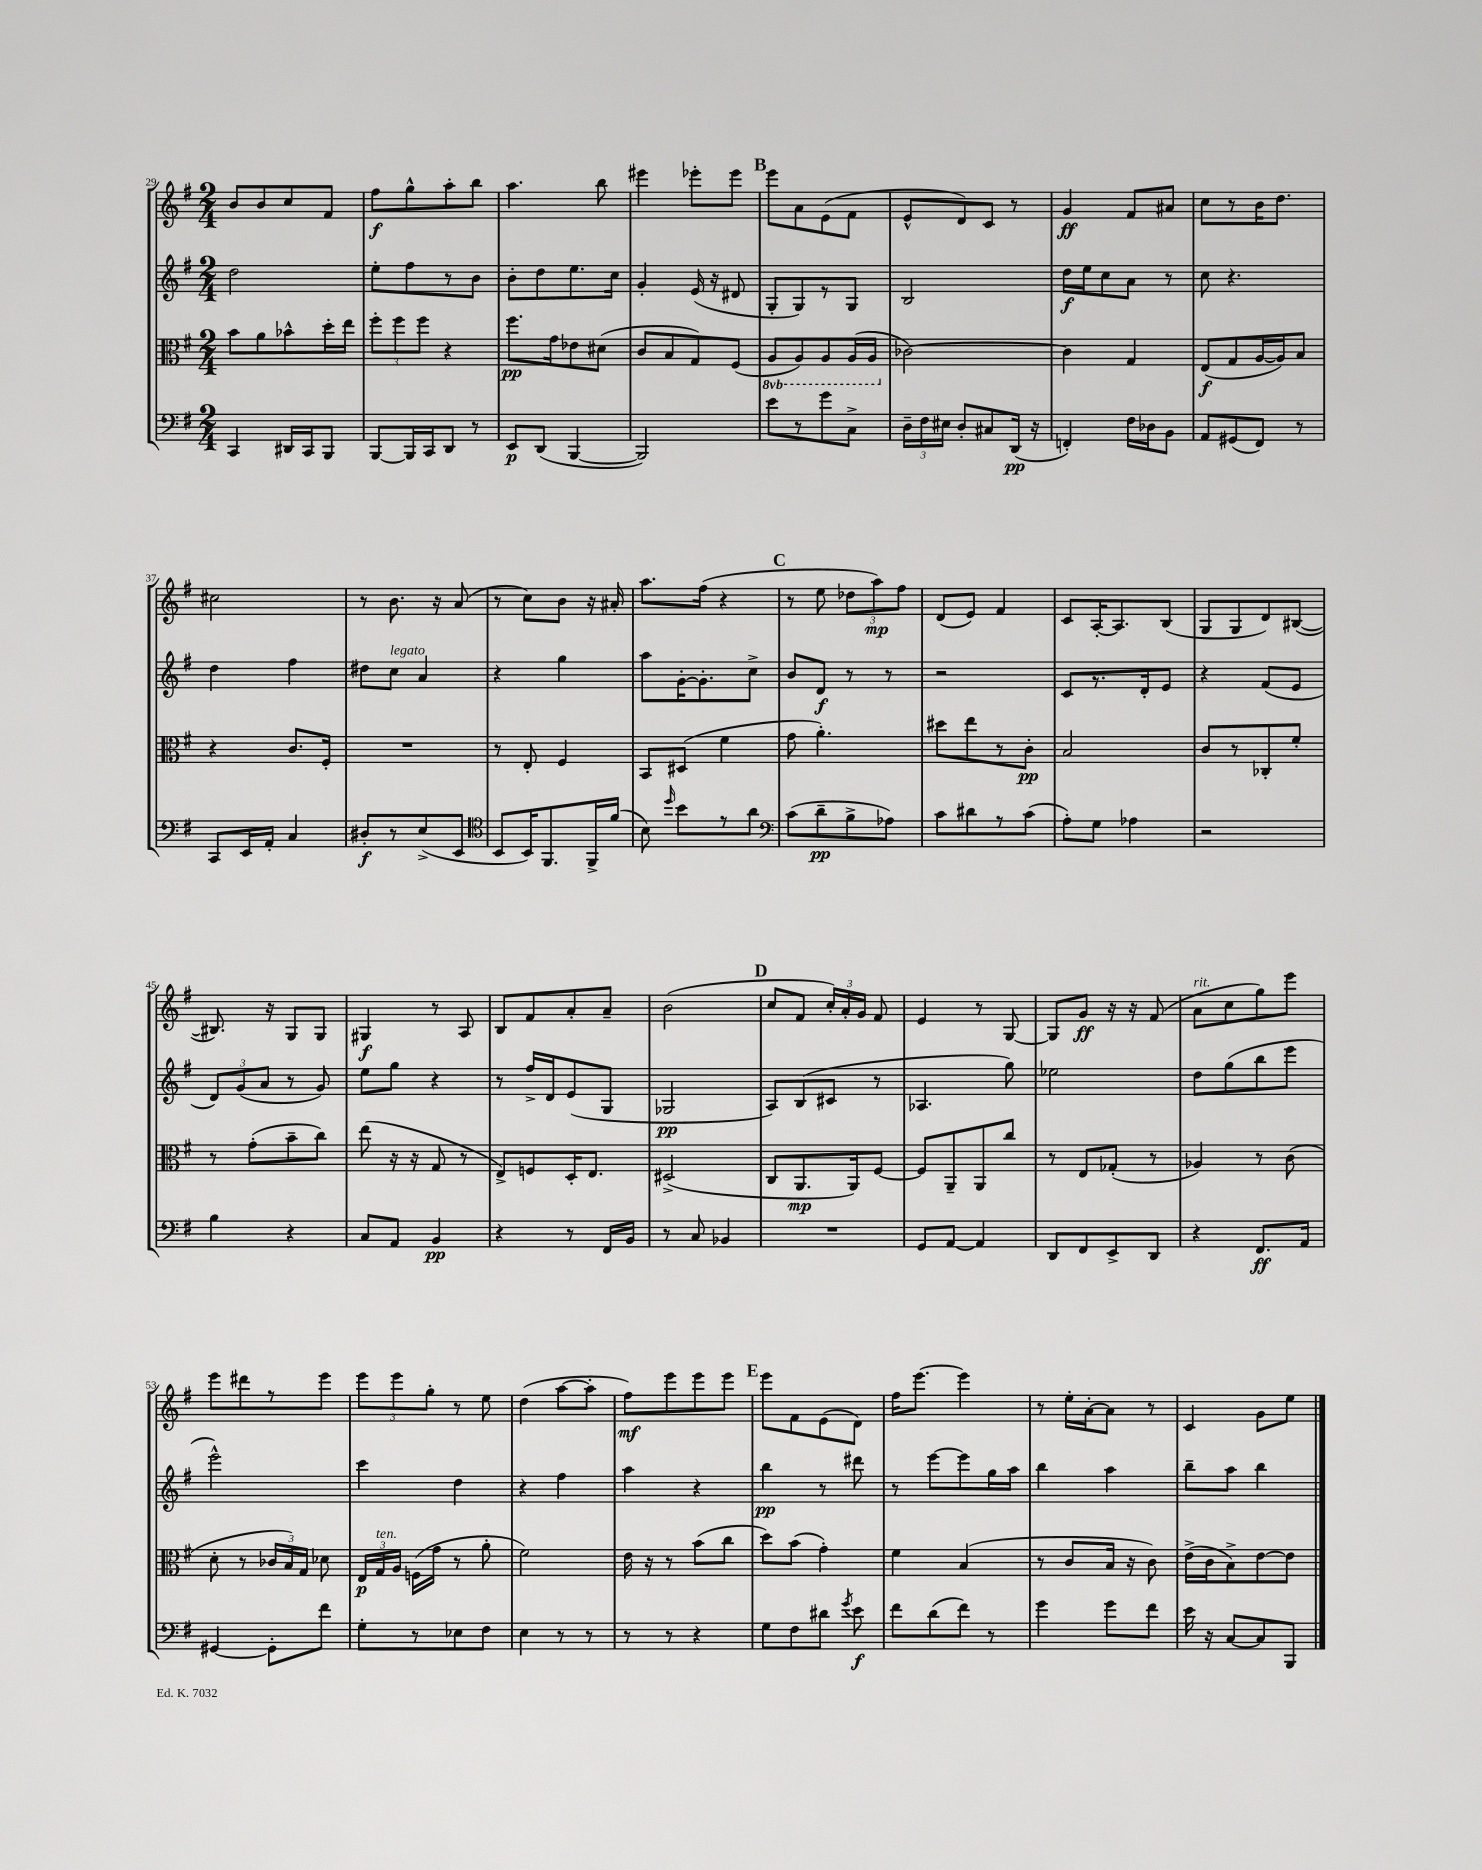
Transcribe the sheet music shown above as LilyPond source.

<<
\new StaffGroup <<
\new Staff = "s0" {
    \clef treble \key g \major \numericTimeSignature \time 2/4
    \autoBeamOff b'8[ b'8 c''8 fis'8] |
    fis''8[\f g''8-^ a''8-. b''8] |
    a''4. b''8 |
    eis'''4 ees'''8[-. ees'''8] |
    \mark \markup { \bold "B" } e'''8[ a'8 e'8( fis'8] |
    e'8[-^ d'8) c'8] r8 |
    g'4\ff fis'8[ ais'8] |
    c''8[ r8 b'16 d''8.] |
    cis''2 |
    r8 b'8. r16 a'8( |
    r8 c''8[) b'8] r16 ais'16-. |
    a''8.[ fis''16]( r4 |
    \mark \markup { \bold "C" } r8 e''8 \tuplet 3/2 { des''8[ a''8\mp) fis''8] } |
    d'8[( e'8]) fis'4 |
    c'8[ a16~-. a8. b8]( |
    g8[ g8 d'8) bis8]~( |
    bis8.) r16 g8[ g8] |
    gis4\f r8 a8 |
    b8[ fis'8 a'8-. a'8]-- |
    b'2( |
    \mark \markup { \bold "D" } c''8[ fis'8] \tuplet 3/2 { c''16[-.) a'16-. g'16] } fis'8 |
    e'4 r8 g8~ |
    g8[ g'8]\ff r16 r16 fis'8( |
    a'8[^\markup { \italic "rit." } c''8 g''8) e'''8] |
    e'''8[ dis'''8 r8 e'''8] |
    \tuplet 3/2 { e'''8[ e'''8 g''8]-. } r8 e''8 |
    d''4( a''8[~ a''8]-. |
    fis''8[\mf) e'''8 e'''8 e'''8] |
    \mark \markup { \bold "E" } e'''8[ fis'8 e'8( d'8]) |
    fis''16[ e'''8.]~ e'''4 |
    r8 e''16[-. a'16~-. a'8] r8 |
    c'4 g'8[ e''8] \bar "|." |
}
\new Staff = "s1" {
    \clef treble \key g \major \numericTimeSignature \time 2/4
    \autoBeamOff d''2 |
    e''8[-. fis''8 r8 b'8] |
    b'8[-. d''8 e''8. c''16] |
    g'4-. e'16( r16 dis'8 |
    \mark \markup { \bold "B" } g8[-. g8) r8 g8] |
    b2 |
    d''16[\f e''16 c''8 a'8] r8 |
    c''8 r4. |
    d''4 fis''4 |
    dis''8[ c''8]^\markup { \italic "legato" } a'4 |
    r4 g''4 |
    a''8[ g'16~-. g'8.-. c''8]-> |
    \mark \markup { \bold "C" } b'8[ d'8]\f r8 r8 |
    r2 |
    c'8[ r8. d'16-. e'8] |
    r4 fis'8[( e'8] |
    \tuplet 3/2 { d'8[) g'8( a'8] } r8 g'8) |
    e''8[ g''8] r4 |
    r8 fis''16[-> d'16 e'8( g8] |
    ges2\pp |
    \mark \markup { \bold "D" } a8[) b8( cis'8] r8 |
    aes4. g''8) |
    ees''2 |
    d''8[ g''8( b''8 e'''8] |
    e'''2-^) |
    c'''4 d''4 |
    r4 fis''4 |
    a''4 r4 |
    \mark \markup { \bold "E" } b''4\pp r8 dis'''8 |
    r8 e'''8[~ e'''8 g''16 a''16] |
    b''4 a''4 |
    b''8[-- a''8] b''4 \bar "|." |
}
\new Staff = "s2" {
    \clef alto \key g \major \numericTimeSignature \time 2/4 \set Staff.ottavationMarkups = #ottavation-simple-ordinals
    \autoBeamOff b'8[ a'8 bes'8-^ d''16-. e''16] |
    \tuplet 3/2 { fis''8[-. fis''8 fis''8] } r4 |
    fis''8.[\pp g'16 ees'8 dis'8]( |
    c'8[ b8 g8) fis8]( |
    \mark \markup { \bold "B" } \ottava #-1 a,8[ a,8) a,8 a,16( a,16] \ottava #0 |
    ces'2~) |
    ces'4 g4 |
    e8[\f( g8 a16~ a16) b8] |
    r4 c'8.[ fis16]-. |
    R2 |
    r8 e8-. fis4 |
    b,8[ dis8]( fis'4 |
    \mark \markup { \bold "C" } g'8 a'4.-.) |
    dis''8[ e''8 r8 c'8]-.\pp |
    b2 |
    c'8[ r8 ces8-. fis'8]-. |
    r8 g'8[-.( b'8-- c''8]) |
    e''8( r16 r16 g8 r8 |
    e8[->) f8 d16-. e8.] |
    dis2->( |
    \mark \markup { \bold "D" } c8[ a,8.\mp a,16) fis8]~ |
    fis8[ a,8-- a,8 c''8] |
    r8 e8[ ges8]-.( r8 |
    aes4) r8 c'8( |
    d'8-. r8 \tuplet 3/2 { ces'16[ b16) g16] } des'8 |
    \tuplet 3/2 { e16[\p g16^\markup { \italic "ten." } a16] } f16[( g'16] r8 a'8-. |
    fis'2) |
    e'16 r16 r8 b'8[( c''8] |
    \mark \markup { \bold "E" } d''8[) b'8]( g'4-.) |
    fis'4 b4( |
    r8 c'8[ b16] r16 c'8) |
    e'16[->( c'16 b8->) e'8~ e'8] \bar "|." |
}
\new Staff = "s3" {
    \clef bass \key g \major \numericTimeSignature \time 2/4
    \autoBeamOff c,4 dis,16[ c,16 b,,8] |
    b,,8[~ b,,16 c,16 d,8] r8 |
    e,8[\p d,8]( b,,4~ |
    b,,2) |
    \mark \markup { \bold "B" } e'8[ r8 g'8 c8]-> |
    \tuplet 3/2 { d16[-- fis16 eis16] } d8[-. cis8 d,16]\pp( r16 |
    f,4-.) fis16[ des16 b,8] |
    a,8[ gis,8( fis,8]) r8 |
    c,8[ e,16 a,16]-. c4 |
    dis8[-.\f r8 e8->( e,8] |
    \clef tenor b,8[ b,16) fis,8. fis,16-> fis'16]( |
    b8) \grace { d''16 } b'8[ r8 a'8] |
    \mark \markup { \bold "C" } \clef bass c'8[( d'8--\pp b8-> aes8]) |
    c'8[ dis'8 r8 c'8]( |
    a8[-.) g8] aes4 |
    r2 |
    b4 r4 |
    c8[ a,8] b,4\pp |
    r4 r8 fis,16[ b,16] |
    r8 c8 bes,4 |
    \mark \markup { \bold "D" } R2 |
    g,8[ a,8]~ a,4 |
    d,8[ fis,8 e,8-> d,8] |
    r4 fis,8.[\ff a,16] |
    gis,4~ gis,8[-. fis'8] |
    g8[-. r8 ees8 fis8] |
    e4 r8 r8 |
    r8 r8 r4 |
    \mark \markup { \bold "E" } g8[ fis8 dis'8] \acciaccatura { g'8 } e'8\f |
    fis'8[ d'8( fis'8]) r8 |
    g'4 g'8[ fis'8] |
    e'16 r16 c8[~ c8 b,,8] \bar "|." |
}
>>
>>
\layout { \context { \Score currentBarNumber = #29 } }
